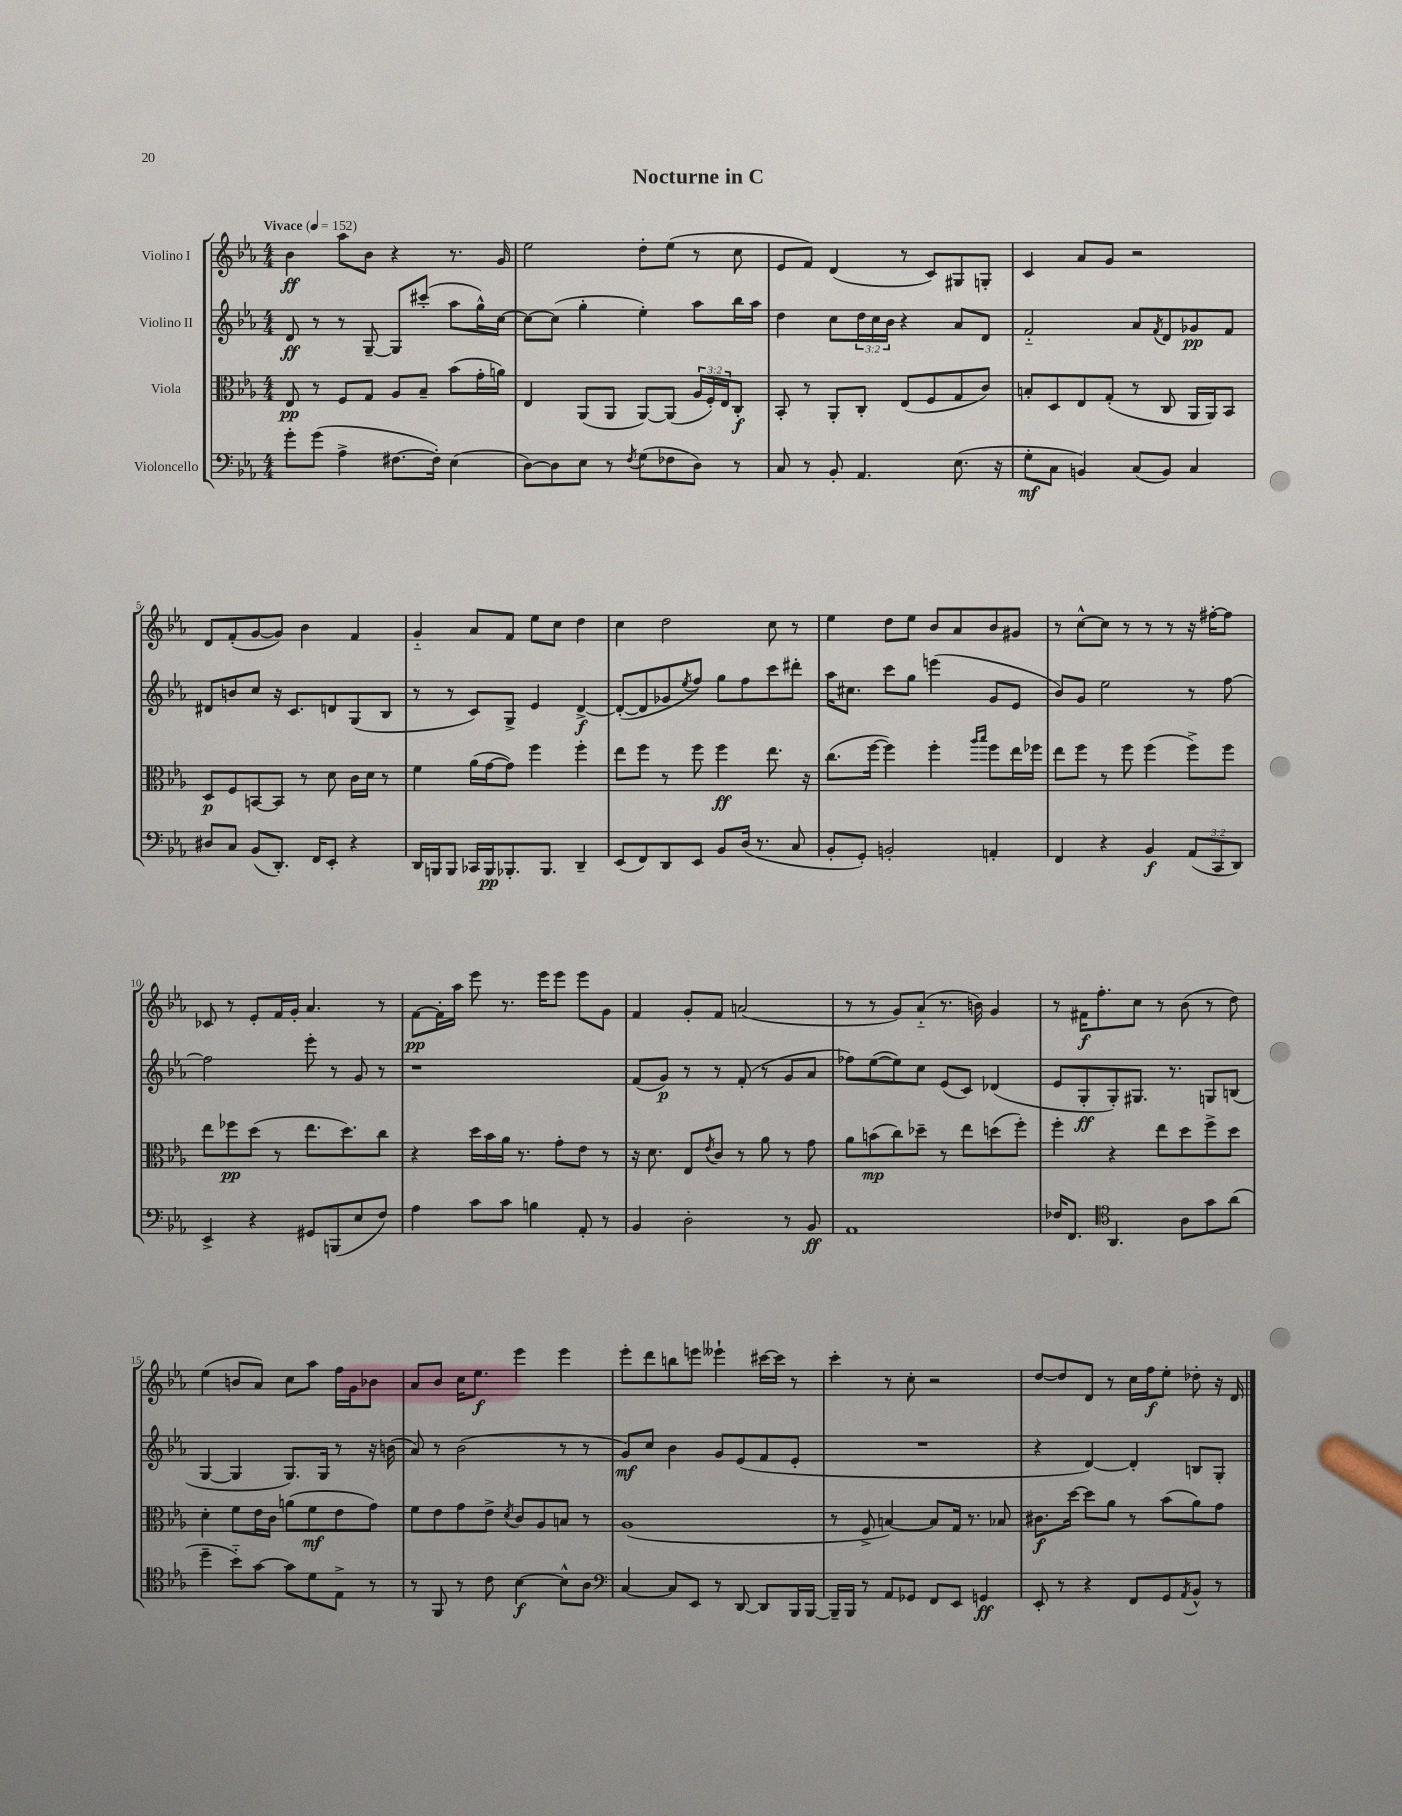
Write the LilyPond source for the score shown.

\header { title = "Nocturne in C" }
<<
\new StaffGroup <<
\new Staff = "s0" \with { instrumentName = "Violino I" } {
    \clef treble \key ees \major \numericTimeSignature \time 4/4 \tempo "Vivace" 4 = 152
    bes'4\ff aes''8 bes'8 r4 r8. g'16 |
    ees''2 d''8-. ees''8( r8 c''8 |
    ees'8 f'8) d'4( r8 c'8) gis8 g8-. |
    c'4 aes'8 g'8 r2 |
    d'8 f'8-.( g'8~ g'8) bes'4 f'4 |
    g'4-_ aes'8 f'8 ees''8 c''8 d''4 |
    c''4 d''2 c''8 r8 |
    ees''4 d''8 ees''8 bes'8 aes'8 bes'8 gis'8 |
    r8 c''8~-^ c''8 r8 r8 r8 r16 fis''16~-. fis''8 |
    ces'8 r8 ees'8-. f'16 g'16-. aes'4. r8 |
    f'8~\pp f'16-. aes''16 ees'''8 r8. ees'''16 ees'''8 ees'''8 g'8 |
    f'4 g'8-. f'8 a'2( |
    r8 r8 g'8) aes'8-_( r8. b'16) g'4 |
    r8 fis'16\f f''8.-. c''8 r8 bes'8( r8 d''8) |
    ees''4( b'8 aes'8) c''8 aes''8 f''16 g'16 bes'8 |
    aes'8 bes'8 c''16 ees''8.\f ees'''4 ees'''4 |
    ees'''8-. d'''8 b''8 e'''8 eeses'''4-! cis'''16~ cis'''16 r8 |
    c'''4-. r8 c''8-. r2 |
    d''8~ d''8 d'8 r8 c''16 f''16\f ees''8-. des''8-. r16 d'16 \bar "|." |
}
\new Staff = "s1" \with { instrumentName = "Violino II" } {
    \clef treble \key ees \major \numericTimeSignature \time 4/4 \override Staff.TupletNumber.text = #tuplet-number::calc-fraction-text
    d'8\ff r8 r8 g8~-- g8 cis'''8-.( aes''8 g''16-^) c''16~ |
    c''8~ c''8( g''4-. ees''4-.) aes''8 bes''16 aes''16 |
    d''4 c''8 \tuplet 3/2 { d''16 c''16 bes'16 } r4 aes'8 d'8 |
    f'2-_ aes'8 \acciaccatura { f'8 } d'8 ges'8\pp f'8 |
    dis'8 b'8 c''8 r16 c'8. d'8 g8( bes8 |
    r8 r8 c'8) g8-> ees'4 d'4~->\f |
    d'8~-.( d'8 ges'8 \acciaccatura { ees''8 } f''8) g''8 f''8 c'''8 dis'''8-. |
    aes''16 cis''8. c'''8 g''8 e'''4( g'8 ees'8 |
    bes'8) g'8 ees''2 r8 f''8~ |
    f''2 ees'''8-. r8 g'8 r8 |
    r1 |
    f'8( g'8\p) r8 r8 f'8-.( r8 g'8 aes'8 |
    fes''8) ees''8~( ees''8) c''8 ees'8( c'8) des'4( |
    ees'8 g8-.\ff g8-.) gis8. r8. g8 b8( |
    g4~ g4 g8.) g16 r8 r16 b'16( |
    aes'8) r8 bes'2( r8 r8 |
    g'8\mf) c''8 bes'4 g'8 ees'8( f'8 ees'8-. |
    R1 |
    r4 d'4~) d'4-. b8 g8-. \bar "|." |
}
\new Staff = "s2" \with { instrumentName = "Viola" } {
    \clef alto \key ees \major \numericTimeSignature \time 4/4 \override Staff.TupletNumber.text = #tuplet-number::calc-fraction-text
    ees8\pp r8 f8 g8 aes8 bes8-- bes'8( g'16-. a'16) |
    ees4 aes,8( aes,8 aes,8~) aes,8( \tuplet 3/2 { aes16 f16-.) ees16 } c8-.\f |
    bes,8-. r8 aes,8-. c8-. ees8( f8 g8 c'8) |
    b8-. d8 ees8 g8-.( r8 c8 aes,16 aes,16) bes,8 |
    d8\p f8 b,8~ b,8 r8 d'8 c'16 d'16 r8 |
    f'4 aes'16( g'16~ g'8) f''4 f''4-. |
    ees''8 f''8 r8 f''8 f''4\ff ees''8. r16 |
    c''8.( f''16~ f''4) f''4-. \grace { aes''16 bes''16 } f''8 ees''16 fes''16 |
    ees''8 f''8 r8 f''8 f''4( f''8->) f''8 |
    ees''8 fes''8\pp d''8( r8 ees''8. d''8.) c''8 |
    r4 d''16 bes'16 aes'16 r8. g'8-. ees'8 r8 |
    r16 d'8. ees8 \acciaccatura { ees'8 } c'8 r8 aes'8 r8 g'8 |
    aes'8 b'8\mp( c''8) des''8-- r8 ees''8 d''8( f''8-.) |
    f''4-. r4 ees''8 d''8 f''8-> d''8 |
    d'4-. f'8 ees'16 c'16 a'8( f'8\mf ees'8 g'8) |
    f'8 ees'8 g'8 ees'8-> \acciaccatura { d'8 } c'8 aes8 b8 r8 |
    aes1( |
    r8 f8-> b4~) b8 g16 r8. bes8 |
    cis'8.\f d''16~ d''8 aes'8 r8 bes'8( aes'8) g'8 \bar "|." |
}
\new Staff = "s3" \with { instrumentName = "Violoncello" } {
    \clef bass \key ees \major \numericTimeSignature \time 4/4 \override Staff.TupletNumber.text = #tuplet-number::calc-fraction-text
    g'8-. g'8( aes4-> fis8.~ fis16-.) ees4( |
    d8~) d8 ees8 r8 \acciaccatura { f8 } g8( fes8 d8) r8 |
    c8 r8 bes,8-. aes,4. ees8.( r16 |
    g8-.\mf c8 b,4) c8( b,8) c4 |
    dis8 c8 bes,8( d,8.-.) f,16 ees,8-. r4 |
    d,16 b,,16 b,,8 ces,16 b,,16\pp bes,,8.-. bes,,8. d,4-- |
    ees,8( f,8) d,8 ees,8 bes,8 d16( r8. c8 |
    bes,8-. g,8-.) b,2-. a,4-. |
    f,4 r4 bes,4\f \tuplet 3/2 { aes,8( c,8 d,8) } |
    ees,4-> r4 gis,8 b,,8( ees8 f8) |
    aes4 c'8 c'8 b4 aes,8-. r8 |
    bes,4 d2-. r8 bes,8\ff |
    aes,1 |
    fes16 f,8. \clef tenor aes,4. aes8 g'8 aes'8( |
    d''4-- bes'8-_) g'8~ g'8 d'8 ees8-> r8 |
    r8 f,8 r8 c'8 bes4~\f bes8-^ aes8 |
    \clef bass c4~ c8 ees,8 r8 d,8~ d,8 bes,,16 bes,,16~ |
    bes,,16-- bes,,16 r8 aes,8 ges,8 f,8 ees,8 g,4\ff |
    ees,8-. r8 r4 f,8 g,8 \acciaccatura { aes,8 } bes,8-^ r8 \bar "|." |
}
>>
>>
